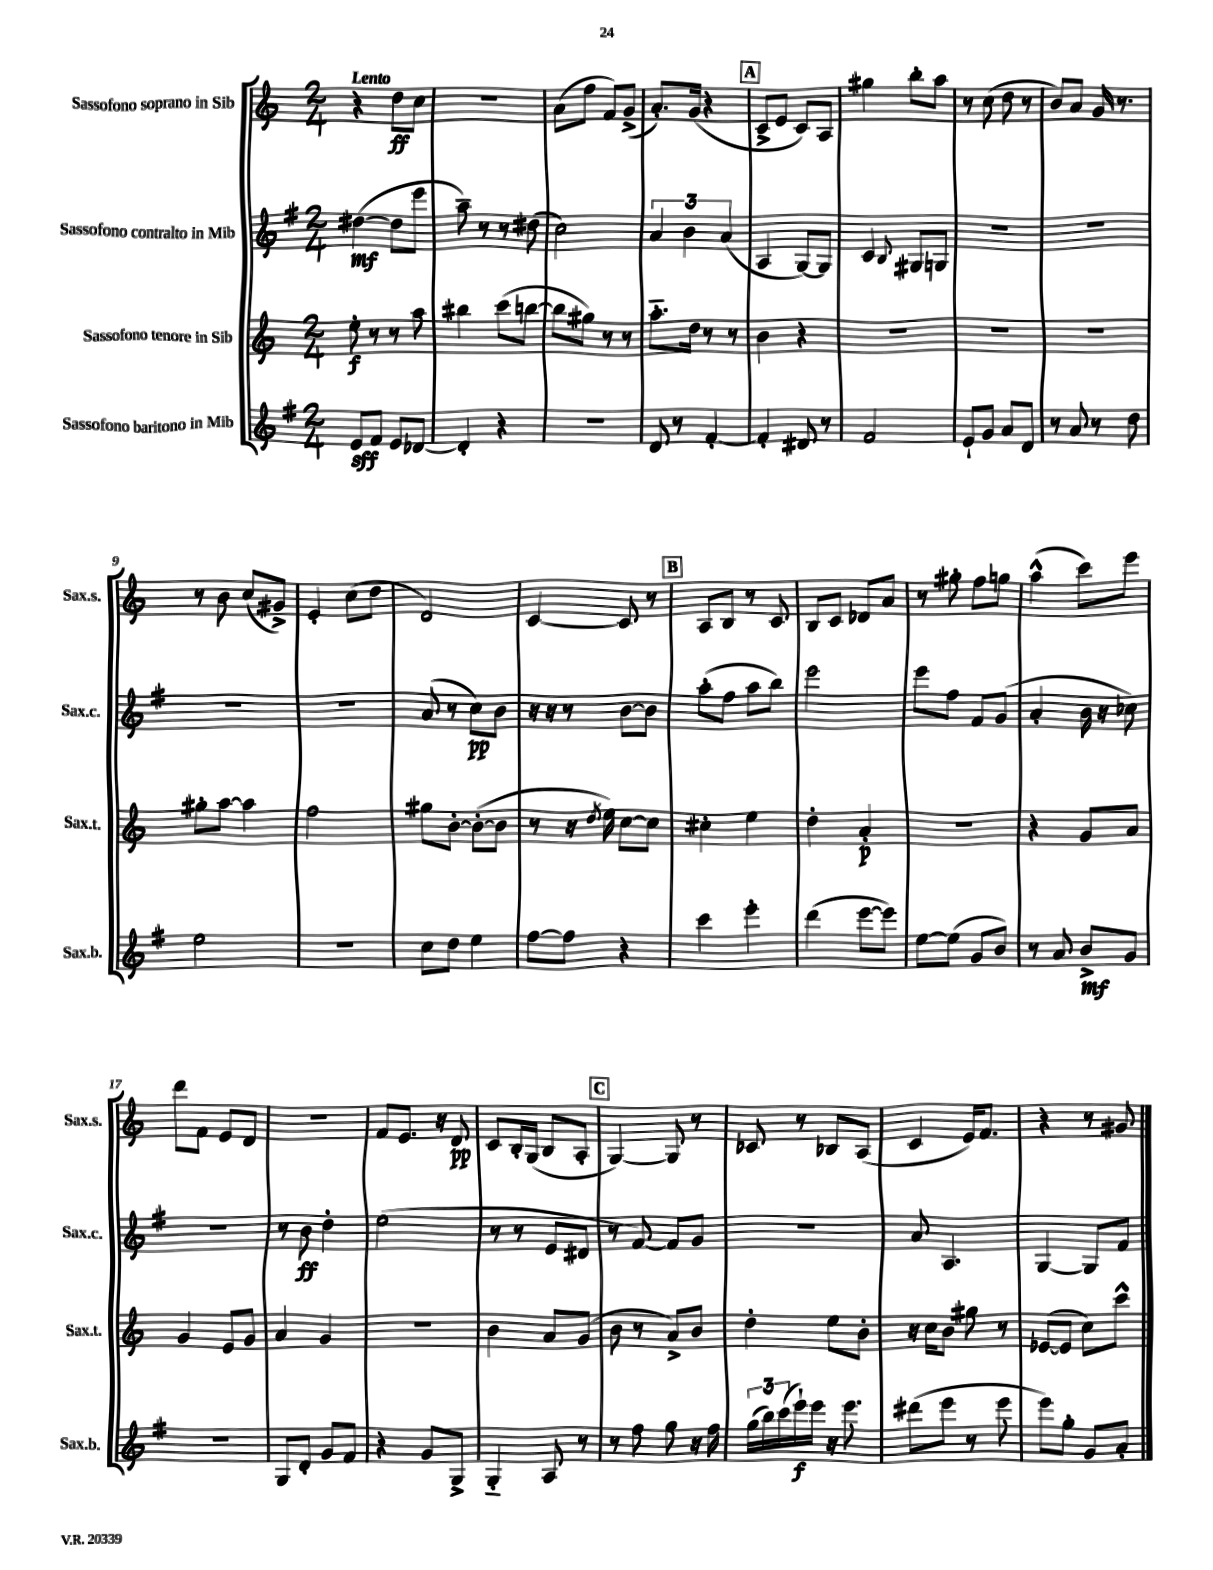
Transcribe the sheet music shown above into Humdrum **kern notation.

**kern	**kern	**kern	**kern
*staff4	*staff3	*staff2	*staff1
*clefG2	*clefG2	*clefG2	*clefG2
*k[f#]	*k[]	*k[f#]	*k[]
*M2/4	*M2/4	*M2/4	*M2/4
8e/L	8ee'\	([4dd#\	4r
8f#/J	8r	.	.
8e/L	8r	8dd#\]L	8dd\L
[8d-/J	8aa\	8eee\J	8cc\J
=	=	=	=
4d-'/]	4bb#\	8aa~\)	2r
.	.	8r	.
4r	(8ccc\L	8r	.
.	[8bb\J	(8dd#\	.
=	=	=	=
2r	8bb\]L	2cc\)	(8a\L
.	8gg#\J)	.	8ff\J
.	8r	.	8f/L)
.	8r	.	(8g^/J
=	=	=	=
8d/	8.aa'~\L	6a/	8.a'/L)
8r	.	.	.
.	.	6b\	.
.	16dd\Jk	.	(16g/Jk
[4f#'/	8r	.	4r
.	.	(6a/	.
.	8r	.	.
=	=	=	=
4f#'/]	4b\	4A/	8c^/L
.	.	.	8e/J
8d#/	4r	[8G/L)	8c/L)
8r	.	8G/]J	8A/J
=	=	=	=
2f#/	2r	4c/	4gg#\
.	.	8qqB/	.
.	.	8G#/L	8bb'\L
.	.	8G/J	8aa\J
=	=	=	=
8e`/L	2r	2r	8r
8g/J	.	.	(8cc\
8a/L	.	.	8dd\
8d/J	.	.	8r
=	=	=	=
8r	2r	2r	8b/L)
8a/	.	.	8a/J
8r	.	.	16g/
.	.	.	8.r
8dd\	.	.	.
=	=	=	=
2ee\	8gg#'\L	2r	8r
.	[8aa\J	.	8b\
.	4aa\]	.	(8cc/L
.	.	.	8g#^/J)
=	=	=	=
2r	2ff\	2r	4e'/
.	.	.	(8cc\L
.	.	.	8dd\J
=	=	=	=
8cc\L	8gg#\L	(8a/	2d/)
8dd\J	[8b'\J	8r	.
4ee\	(8b'\_L	8cc\L)	.
.	8b\]J	8b\J	.
=	=	=	=
[8ff#\L	8r	16r	[4c/
.	.	16r	.
8ff#\]J	16r	8r	.
.	8qdd/	.	.
.	16ee\)	.	.
4r	[8cc\L	[8b\L	8c/]
.	8cc\]J	8b\]J	8r
=	=	=	=
4ccc\	4cc#'\	(8aa'\L	8A/L
.	.	8ff#\J	8B/J
4eee'\	4ee\	8aa\L	8r
.	.	8bb\J)	8c/
=	=	=	=
(4ddd\	4dd'\	2eee\	8B/L
.	.	.	8c/J
[8eee\L	4a'/	.	8d-/L
8eee\]J)	.	.	8a/J
=	=	=	=
[8ee\L	2r	8eee\L	8r
(8ee\]J	.	8ff#\J	8gg#'\
8g/L	.	8f#/L	8ff\L
8b/J)	.	(8g/J	8gg\J
=	=	=	=
8r	4r	4a'/	(4aa^^\
8a/	.	.	.
8b^/L	8g/L	16b\	8ccc\L)
.	.	16r	.
8g/J	8a/J	8cc-\)	8eee\J
=	=	=	=
2r	4g/	2r	8ddd\L
.	.	.	8f\J
.	8e/L	.	8e/L
.	8g/J	.	8d/J
=	=	=	=
8G/L	4a/	8r	2r
8d'/J	.	8b\	.
8g/L	4g/	4dd'\	.
8f#/J	.	.	.
=	=	=	=
4r	2r	(2ee\	8f/L
.	.	.	8.e/J
8g/L	.	.	.
.	.	.	16r
8G^/J	.	.	8d/
=	=	=	=
4G'~/	4b\	8r	8c/L
.	.	8r	16B'/L
.	.	.	(16G/JJ
8A/	8a/L	8e/L	8B/L
8r	(8g/J	8d#/J	8A'/J
=	=	=	=
8r	8b\	8r	[4G/)
8ff#\	8r	[8f#/)	.
8gg\	8a^/L)	8f#/]L	8G/]
16r	8b/J	8g/J	8r
16ff#\	.	.	.
=	=	=	=
(24gg\LL	4dd'\	2r	8c-/
24bb\)	.	.	.
(24ccc\	.	.	.
16eee`\)	.	.	8r
16eee\JJ	.	.	.
16r	8ee\L	.	8B-/L
8.eee\	.	.	.
.	8b'\J	.	(8A/J
=	=	=	=
(8ddd#\L	16r	8a/	4c/
.	16cc\LK	.	.
8eee\J	8b\J	4.A/	.
8r	8gg#\	.	16e/LK)
.	.	.	8.f/J
8eee\	8r	.	.
=	=	=	=
8eee\L)	([8e-/L	[4G/	4r
8gg'\J	8e-/]J	.	.
8g/L	8cc\L)	8G/]L	8r
8a'/J	8ccc^^\J	8f#/J	8g#/
==	==	==	==
*-	*-	*-	*-
